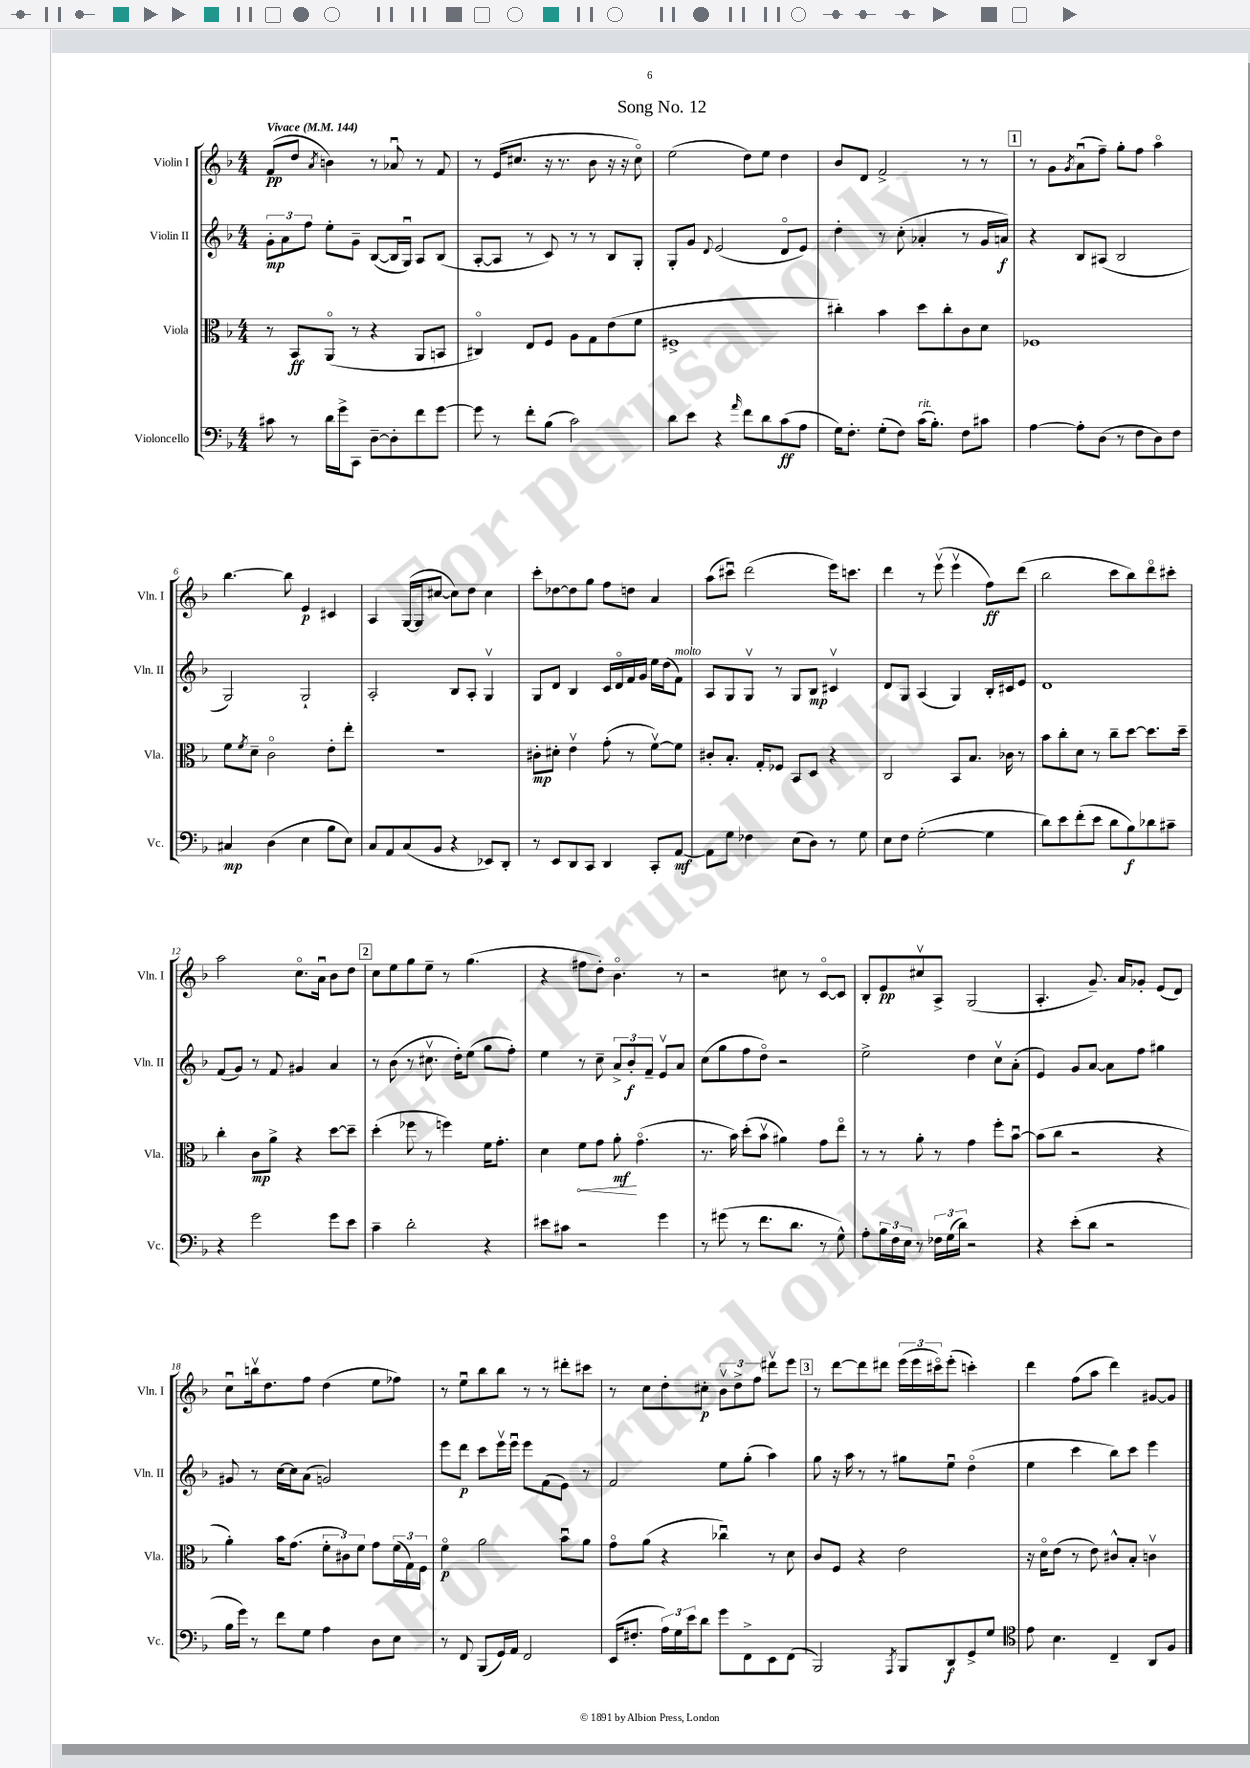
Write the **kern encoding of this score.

**kern	**kern	**kern	**kern
*staff4	*staff3	*staff2	*staff1
*clefF4	*clefC3	*clefG2	*clefG2
*k[b-]	*k[b-]	*k[b-]	*k[b-]
*M4/4	*M4/4	*M4/4	*M4/4
*MM144	*MM144	*MM144	*MM144
8c#	8r	12g'	(8f
.	.	12a	.
8r	8BB-	.	8dd
.	.	12ff	.
.	.	.	8qa
16d	(8AAo	8ee'	4b)
16g^	.	.	.
8CC	8r	8g~	.
[8D~	4r	([8B-	8r
8D']	.	16B-]	8a-u
.	.	16Gu)	.
8f	8AA	8A	8r
[8g	8BB	(8B-	8f
=	=	=	=
8g]	4C#o)	[8A'	8r
8r	.	8A]	(16e
.	.	.	8.cc#
8f'	8E	8r	.
(8B-	8F	8c)	16r
.	.	.	8.r
2c)	8A	8r	.
.	8G	8r	8b-
.	(8e	8B-	16r
.	.	.	16r
.	8f	8G'	8cc#o)
=	=	=	=
8d	1F#^	8G'	(2ee
8e	.	8g	.
.	.	8qqd	.
4r	.	(2e	.
16qqa	.	.	.
8f	.	.	8dd)
8d	.	.	8ee
(8c	.	8do	4dd
8A	.	8e)	.
=	=	=	=
16G)	4cc#')	4dd'	8b-
8.F'	.	.	.
.	.	.	8d
(8G'	4b-	8r	2f^
8F)	.	(8cc'	.
(16c	8dd	4a-'	.
8.B-')	.	.	.
.	8cc#'	.	.
8F	8c	8r	8r
8c#	8d	16g	8r
.	.	16a)	.
=	=	=	=
[4A	1F-	4r	8r
.	.	.	8g
.	.	.	8qg
8A']	.	8B-	(8au
(8D	.	(8A#	8ff~)
8r	.	2B-	8gg'
8F	.	.	8ff
8D)	.	.	4aao
8F	.	.	.
=	=	=	=
4C#	8f	2G)	[4.bb-
.	8qf	.	.
.	8d~	.	.
(4D	2co	.	.
.	.	.	8bb-]
4E	.	2G`	4e
8B-	8e'	.	4c#
8E)	8ee'	.	.
=	=	=	=
8C	1r	2A'	4A
8AA	.	.	.
(8C	.	.	([16G
.	.	.	16G]
8BB-	.	.	[8cc#
4r	.	8B-	8cc#])
.	.	8A'	8dd
8EE-)	.	4Gv	4cc#
8DD'	.	.	.
=	=	=	=
8r	8c#'	8G	8ccc'
8EE	8d#'	8d	[8dd-
8DD	4ev	4B-	8dd-]
8CC	.	.	8gg
4DD	(8g'	16c	8ff
.	.	16do	.
.	8r	16f	8dd
.	.	16g	.
8CC'	[8fv)	16ee	4a
.	.	(16dd	.
[8AA	8f]	8f)	.
=	=	=	=
8AA]	8c#'	8A	(8aa
8G	8.B-'	8G	8ccc#u)
4F-	.	8Gv	(2ddd
.	16G'	.	.
.	8F-	8r	.
(8E	8BB-	8G	.
8D)	8D	8B-	.
8r	4r	4c#v	16eee)
.	.	.	8.ccc
8G	.	.	.
=	=	=	=
8E	2C	8d	4ddd
8F	.	8G	.
([2G'	.	(4A	8r
.	.	.	(8eeev
.	8BB-	4G)	4eeev
.	8.B-	.	.
4G]	.	16B-'	8ff)
.	16c-	16c#	.
.	8r	8e	(8ddd
=	=	=	=
8d)	8b-	1d	2bb-
8e	8cc'	.	.
(8f'	8d	.	.
8e	8r	.	.
8d	8cc~	.	8ccc
8B-)	[8dd	.	8bb-)
8d-	8.dd]	.	8dddo
8c#~	.	.	8ccc#'
.	16dd~	.	.
=	=	=	=
4r	4cc'	(8f	2aa
.	.	8g)	.
2g	8c	8r	.
.	8a^	8f	.
.	4r	4g#	8.cco
.	.	.	16au
8g	[8dd	4a	8b-
8e	8dd~]	.	8dd
=	=	=	=
4c~	(4dd'	8r	8cc
.	.	(8b-	8ee
2d'	8ff-	8r	8gg
.	8r	8.cc#v	8ee~
.	4ff)	.	8r
.	.	16dd')	.
.	.	(8ee	(4.gg
4r	16f	8gg	.
.	8.g'	.	.
.	.	8ff')	.
=	=	=	=
8e#	4d	4ee	4r
8c#	.	.	.
2r	8f	8r	8ff#
.	8g	8cc~	8dd')
.	8a'	12a^	4.b-o
.	.	12b-'	.
.	(4.go	.	.
.	.	12f~	.
4g	.	8ev	.
.	.	8a	8r
=	=	=	=
8r	8.r	(8cc	2r
(8g#	.	8gg	.
.	16b-)	.	.
8r	(8dd'	8ff	.
8.f	8b-v	8ddo)	.
.	4a#)	2r	8cc#
8.d	.	.	.
.	.	.	8r
8r	8g	.	[8co
8G^^)	8eeo	.	8c]
=	=	=	=
8A'	8r	2ee^	8B-'
24B-	8r	.	8e
24F	.	.	.
24E	.	.	.
8r	8a'	.	8cc#v
24F-	8r	.	8A^
(24G	.	.	.
24d)	.	.	.
2r	4g	4dd	(2G
.	8ff'	8ccv	.
.	[8b-u	(8a'	.
=	=	=	=
4r	(8b-]	4e)	4.A'
.	8cc	.	.
(8e'	2r	8g	.
8d	.	[8a	8.g~)
2r	.	8a]	.
.	.	.	16a
.	.	8ff	8g-'
.	4r	4gg#	(8e
.	.	.	8d)
=	=	=	=
16B-	4a')	8g#	8ccu
16g)	.	.	.
8r	.	8r	16bbv
.	.	.	8.dd
8f	16b-	[16cc	.
.	(8.g	16cc]	.
8G	.	(8a	8ff
4A	12f'	2g)	(4dd
.	12c#)	.	.
.	12f	.	.
8D	8g	.	8ee
8E	(24f	.	8ff-)
.	24G)	.	.
.	24F	.	.
=	=	=	=
8r	4fo	8eee	8r
8FF	.	8ddd	8eeu
(8BBB-	2a	8ccc	8bb-
16GG)	.	16eeev	8bb-
16AA	.	16eeeu	.
2FF	.	8eee	8r
.	.	(8f	8r
.	8b-u	8e)	8ddd#'
.	8a	8r	8ccc#
=	=	=	=
(16EE	8go	2f	8r
8.F#'	.	.	.
.	(8a	.	8cc
24A)	4r	.	8dd'
24G	.	.	.
24e	.	.	.
8d	.	.	8cc#'
8g	4cc-u)	8ee	12b-v
.	.	.	12dd^
8FF^	.	(8gg'	.
.	.	.	12ff
8EE	8r	4aa)	8ddd#v
(8FF	8d	.	8eee
=	=	=	=
2BBB-)	8c	8gg	8r
.	8F	16r	[8ddd
.	.	16aa	.
.	4r	8r	8ddd]
.	.	8r	8ddd#
8qAAA	.	.	.
8BBB-	2e	8gg#	(24eee
.	.	.	24eee
.	.	.	24ccc#o)
8DD	.	8eeu	(8eee'
8GG^	.	(4ddo	4ccc')
8G	.	.	.
=	=	=	=
*clefC4	*	*	*
8e	16r	4ee	4ddd
.	16do	.	.
4.B-	(8e	.	.
.	8r	4ccc	(8ff
.	8e)	.	8aa
4C~	8c#^^	8bb-)	4ddd)
.	8B-'	8ccc	.
8AA	4cv	4eee	[8g#
8F	.	.	8g#]
==	==	==	==
*-	*-	*-	*-
